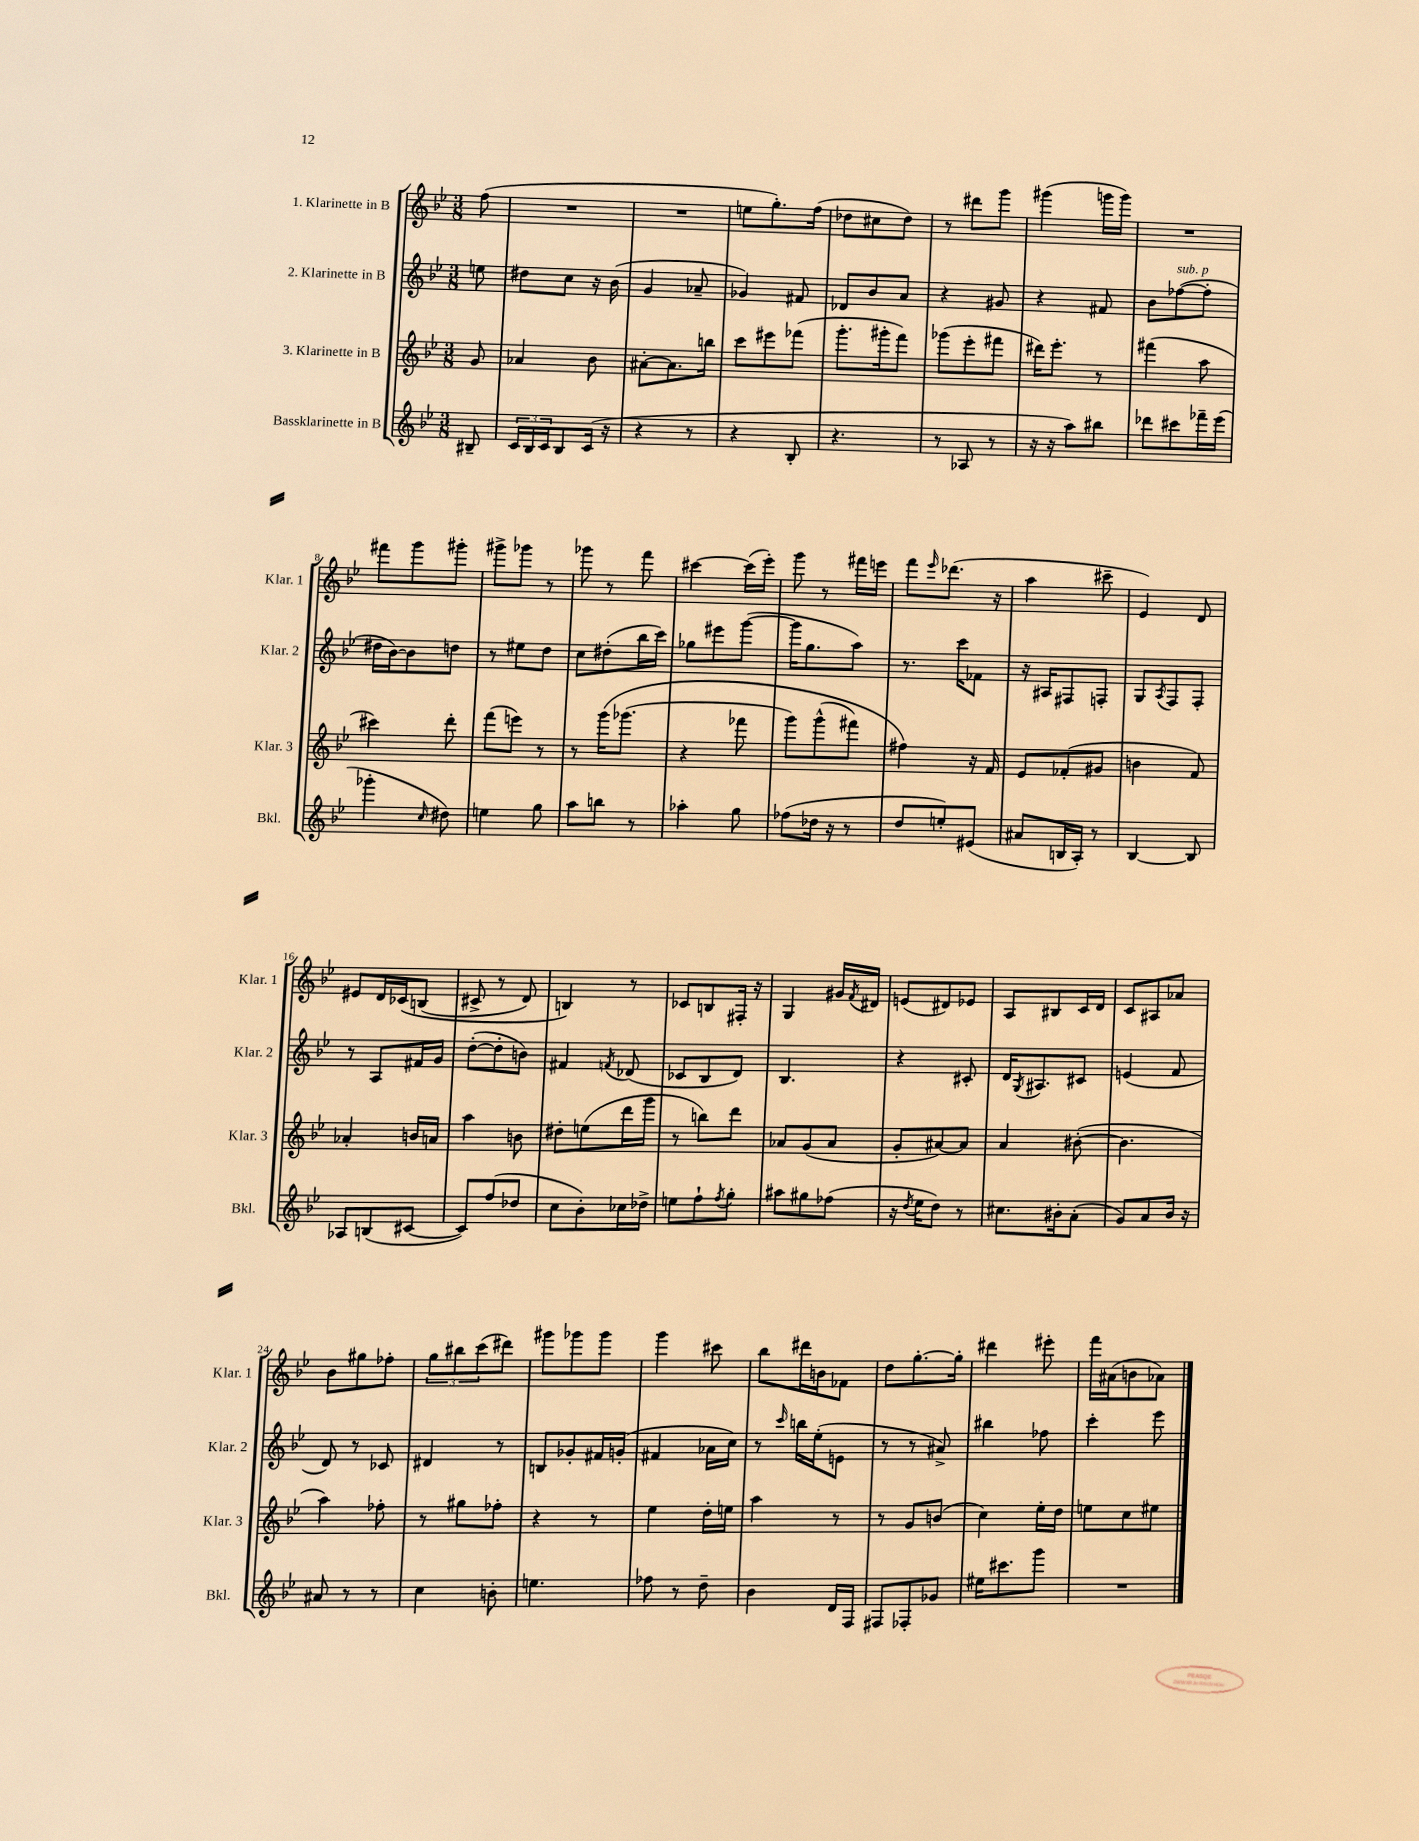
<<
\new StaffGroup <<
\new Staff = "s0" \with { instrumentName = "1. Klarinette in B" shortInstrumentName = "Klar. 1" } {
    \clef treble \key bes \major \numericTimeSignature \time 3/8 \partial 8
    f''8( |
    R4. |
    R4. |
    e''8 g''8.-.) f''16( |
    des''8 cis''8 des''8) |
    r8 dis'''8 g'''8 |
    gis'''4( g'''16 g'''16) |
    R4. |
    fis'''8 g'''8 gis'''8-. |
    gis'''8-> ges'''8 r8 |
    ges'''8 r8 f'''8 |
    cis'''4~ cis'''16( ees'''16-.) |
    g'''8 r8 fis'''16 e'''16 |
    f'''8 \grace { ees'''16 } des'''8.( r16 |
    a''4 cis'''8-- |
    ees'4) d'8 |
    eis'8 d'16 ces'16\( b8( |
    cis'8-> r8 d'8) |
    b4\) r8 |
    ces'8 b8 fis16-. r16 |
    g4 gis'16 \acciaccatura { f'8 } dis'16 |
    e'8( dis'8) ees'8 |
    a8 bis8 c'16 d'16 |
    c'8 ais8 aes'8 |
    bes'8 gis''8 fes''8-. |
    \tuplet 3/2 { g''8 bis''8 c'''8( } dis'''8) |
    gis'''8 ges'''8 ges'''8 |
    g'''4 cis'''8 |
    bes''8 dis'''16 b'16 fes'8 |
    d''8 g''8.~-. g''16-. |
    dis'''4 eis'''8-. |
    f'''16 ais'16( b'8 aes'8) \bar "|." |
}
\new Staff = "s1" \with { instrumentName = "2. Klarinette in B" shortInstrumentName = "Klar. 2" } {
    \clef treble \key bes \major \numericTimeSignature \time 3/8 \partial 8
    e''8 |
    dis''8 c''8 r16 bes'16( |
    g'4 aes'8-- |
    ges'4) fis'8 |
    des'8 bes'8 a'8 |
    r4 gis'8 |
    r4 fis'8 |
    bes'8 fes''8~^\markup { \italic "sub. p" }( fes''8-. |
    dis''16 bes'16~) bes'8 d''8 |
    r8 eis''8 d''8 |
    c''8 dis''8-.( bes''16 c'''16) |
    ges''8 eis'''8 g'''8~( |
    g'''16 g''8. a''8) |
    r8. c'''16 fes'8 |
    r16 ais16 fis8 f8-. |
    g8 \acciaccatura { a8 } f8 f8-. |
    r8 a8 fis'16 g'16 |
    d''8~-.( d''8-. b'8) |
    fis'4 \acciaccatura { f'8 } des'8( |
    ces'8 bes8 d'8) |
    bes4. |
    r4 cis'8-. |
    d'16 \acciaccatura { g8 } ais8. cis'8 |
    e'4( f'8 |
    d'8) r8 ces'8 |
    dis'4 r8 |
    b8 ges'8-. fis'16 g'16-.( |
    fis'4 aes'16 c''16) |
    r8 \grace { c'''16 } b''16 ees''16-.( e'8 |
    r8 r8 ais'8->) |
    bis''4 fes''8 |
    c'''4-. ees'''8 \bar "|." |
}
\new Staff = "s2" \with { instrumentName = "3. Klarinette in B" shortInstrumentName = "Klar. 3" } {
    \clef treble \key bes \major \numericTimeSignature \time 3/8 \partial 8
    g'8 |
    aes'4 bes'8 |
    ais'8~-. ais'8. b''16 |
    c'''8 eis'''8 fes'''8( |
    g'''8.-. gis'''16-. f'''8) |
    ges'''8( ees'''8-. fis'''8 |
    dis'''16) ees'''8.-. r8 |
    fis'''4( a''8 |
    cis'''4) d'''8-. |
    f'''8( e'''8) r8 |
    r8 g'''16\( ges'''8.( |
    r4 fes'''8 |
    g'''8) g'''8-^( fis'''8) |
    fis''4\) r16 f'16 |
    ees'8 fes'8-.( gis'8 |
    b'4 f'8) |
    aes'4-. b'16 a'16 |
    a''4 b'8 |
    dis''8-. e''8( d'''16 g'''16 |
    r8 b''8) d'''8 |
    aes'8 g'8( aes'8 |
    g'8-. ais'8~) ais'8 |
    a'4 bis'8~-.( |
    bis'4. |
    a''4) fes''8-. |
    r8 gis''8 fes''8-. |
    r4 r8 |
    ees''4 d''16-. e''16 |
    a''4 r8 |
    r8 g'8 b'8( |
    c''4) ees''16-. d''16 |
    e''8 c''8 eis''8 \bar "|." |
}
\new Staff = "s3" \with { instrumentName = "Bassklarinette in B" shortInstrumentName = "Bkl." } {
    \clef treble \key bes \major \numericTimeSignature \time 3/8 \partial 8
    bis8-- |
    \tuplet 3/2 { c'16 bes16 c'16 } bes8 c'16( r16 |
    r4 r8 |
    r4 bes8-. |
    r4. |
    r8 aes8 r8 |
    r16 r16 a''8) bis''8 |
    des'''8 cis'''8 fes'''16-- ees'''16( |
    ges'''4-. \grace { c''16 } dis''8) |
    e''4 g''8 |
    a''8 b''8 r8 |
    aes''4-. g''8 |
    fes''8( des''16 r16 r8 |
    d''8 e''8-.) eis'8( |
    ais'8 b16 a16-.) r8 |
    bes4~ bes8 |
    aes8 b8( cis'8~ |
    cis'8) f''8( des''8 |
    c''8 bes'8-.) ces''16 des''16-> |
    e''8 f''8-! \acciaccatura { f''8 } g''8-. |
    ais''8 gis''8 fes''8( |
    r16 \acciaccatura { d''8 } ees''16 d''8) r8 |
    cis''8. bis'16-. a'8-.( |
    g'8) a'8 bes'16 r16 |
    ais'8 r8 r8 |
    c''4 b'8-. |
    e''4. |
    fes''8 r8 d''8-- |
    bes'4 d'16 f16 |
    fis8 fes8-. ges'8 |
    eis''16 cis'''8. g'''8 |
    R4. \bar "|." |
}
>>
>>
